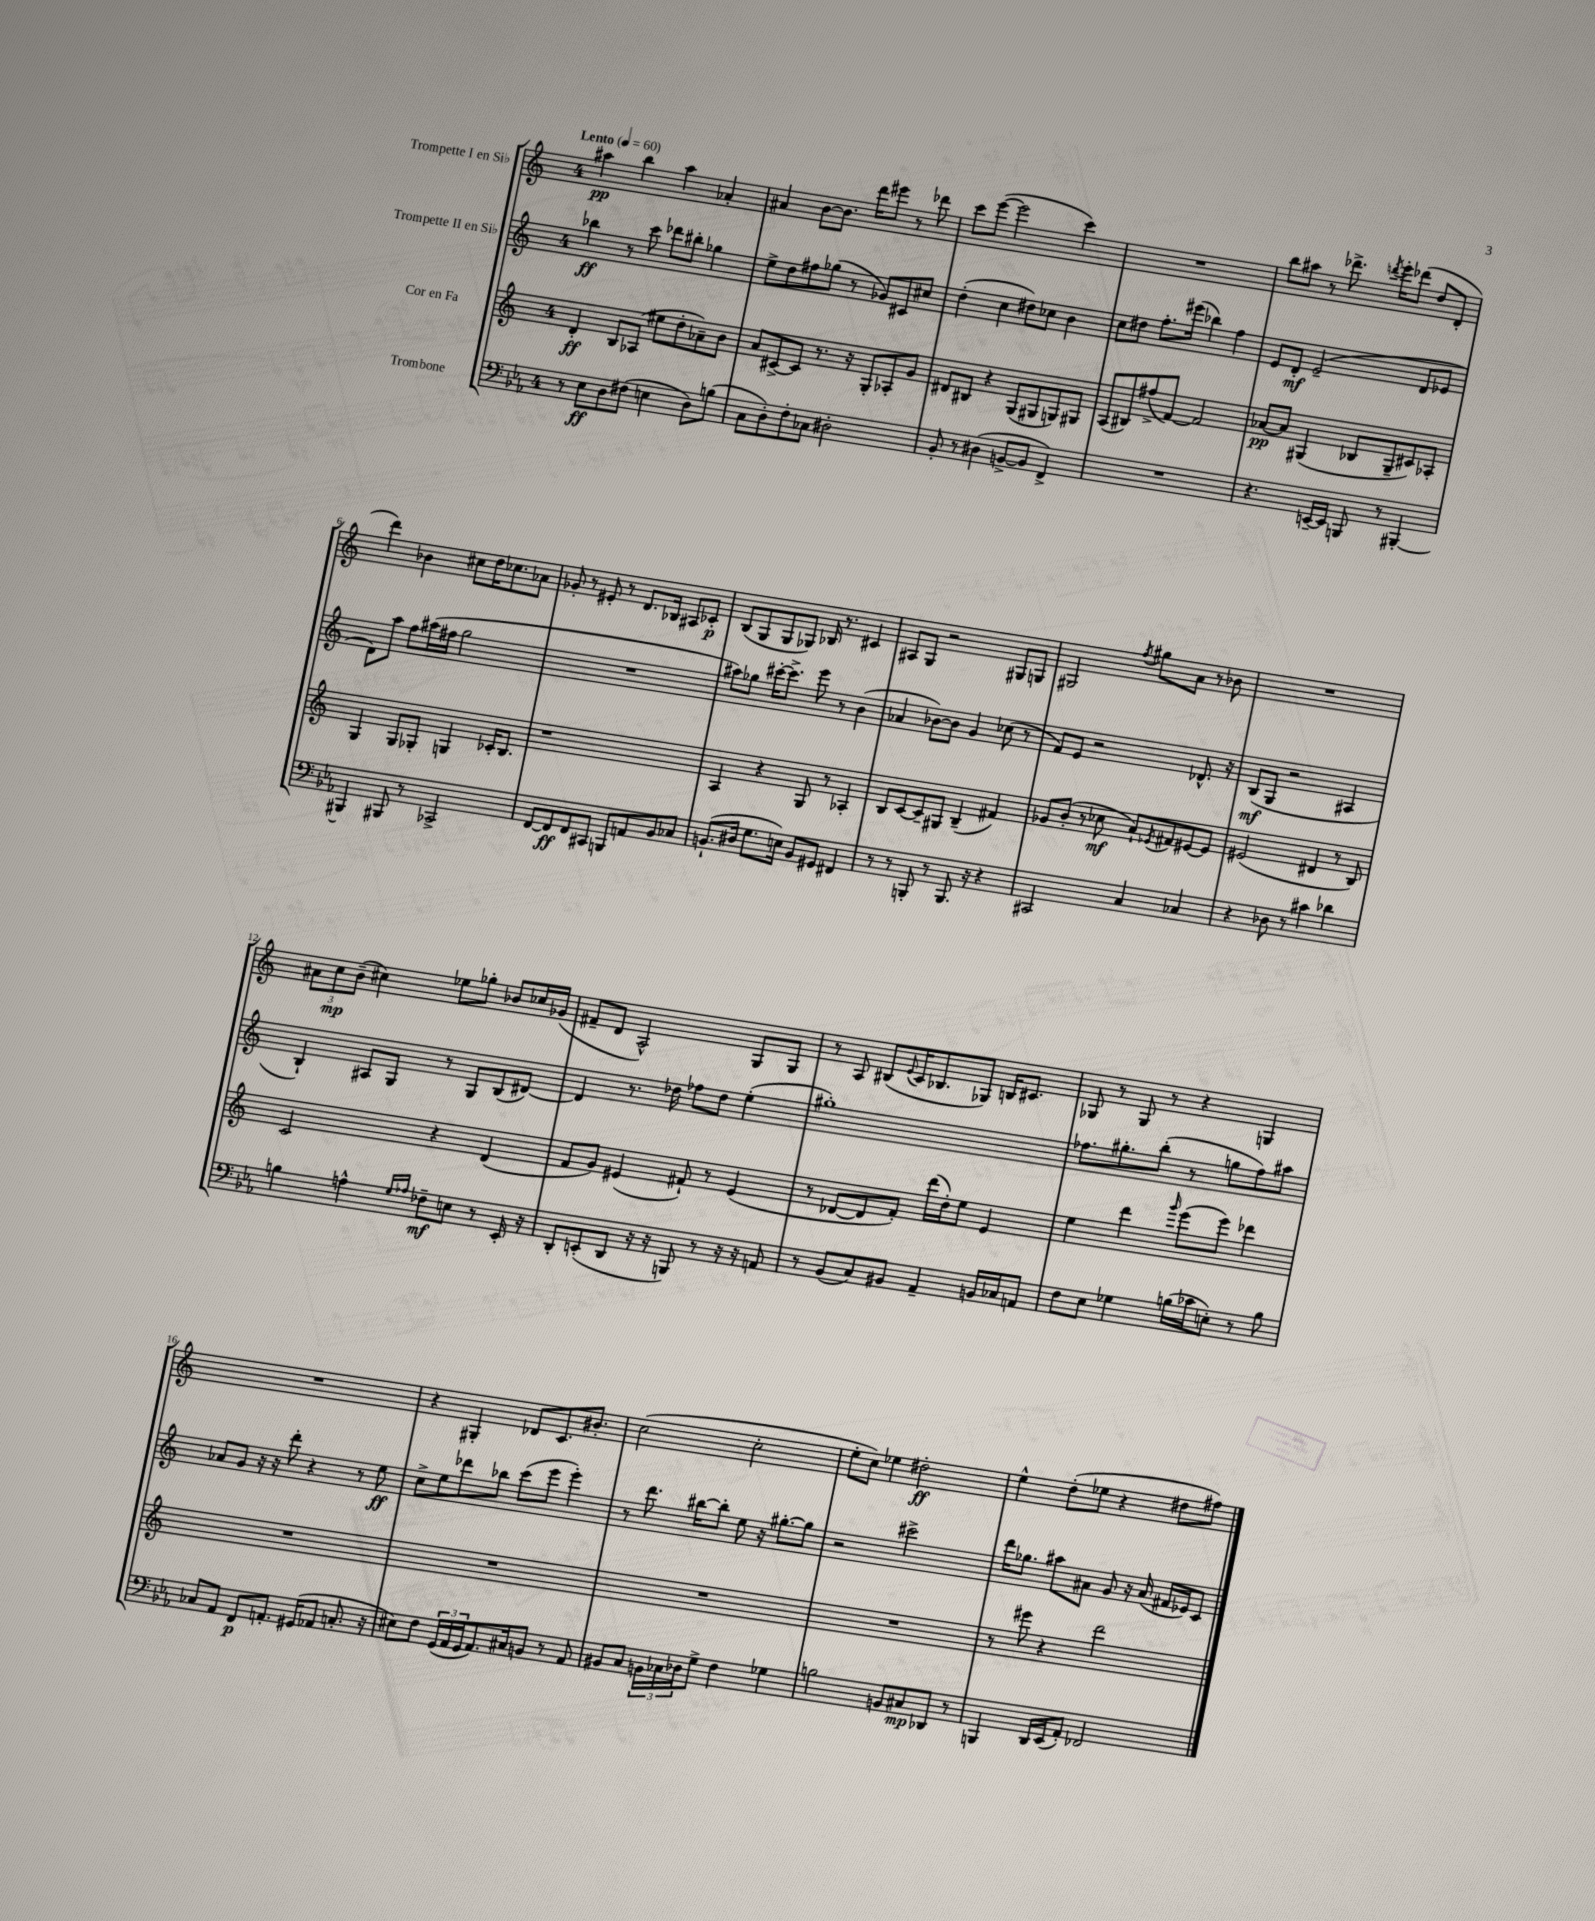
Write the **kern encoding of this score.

**kern	**kern	**kern	**kern
*staff4	*staff3	*staff2	*staff1
*clefF4	*clefG2	*clefG2	*clefG2
*k[b-e-a-]	*k[]	*k[]	*k[]
*M4/4	*M4/4	*M4/4	*M4/4
*MM60	*MM60	*MM60	*MM60
8r	4d'	4bb-	4aa#
8E-	.	.	.
8D	8B	8r	4bb
(8F#	(8A-	8ccc	.
4E	8ee#	8ddd-	4aa#
.	8dd'	8bb#'	.
8D)	8a-~)	4gg-	4a-'
(8B	8b	.	.
=	=	=	=
8C	8a	8ee^	4a#
8D')	[8c#^	8dd	.
8F'	8c#]	8ff#	[8b
8C-	8.r	(8gg-	8.b]
2D#'	.	8r	.
.	16r	.	16ddd
.	8G'	8g-)	8eee#
.	8A-'	8c#	8r
.	8g	8cc#	8ddd-
=	=	=	=
8BB-'	8d#	(4dd'	8ccc
8r	8B#	.	([8eee
(4D#	4r	4cc	2eee]
[8BB^	(8G	8dd#)	.
8BB]	8G#	8cc-	.
4FF^)	8G)	4b	4ccc)
.	8G#	.	.
=	=	=	=
1r	(8A	8cc	1r
.	8B#)	8dd#	.
.	(8ff#^	8.ff'	.
.	[8f)	.	.
.	.	(16eee#	.
.	2f]	4bb-)	.
.	.	4ff	.
=	=	=	=
4.r	[8a-	8e	8bb
.	8a-]	8d'	8aa#
.	(4G#	(2e~	8r
[16EE~	.	.	8.ddd-^
16EE]	.	.	.
8BBB	8B-	.	.
.	.	.	8qddd
.	.	.	16eee'
8r	8G#~	.	(8ddd-
[4BBB#'	8c#)	8d	8dd
.	8A-'	8e-	8d'
=	=	=	=
4BBB#]	4G	8d)	4ddd)
.	.	8aa	.
8BBB#	8G	8ff	4b-
8r	8G-'	(16aa#	.
.	.	16ff#	.
2CC-^	4G	2gg	8cc#
.	.	.	16dd
.	.	.	8.cc-
.	16c-'	.	.
.	8.B	.	.
.	.	.	8a-
=	=	=	=
[8FF	1r	1r	8g-'
8FF]	.	.	8r
8FF	.	.	8e#'
8CC#	.	.	8r
8BBB	.	.	8.d
8AA	.	.	.
.	.	.	16B-
8BB-	.	.	8A#
8C-	.	.	8c-'
=	=	=	=
(8.BB`	4A	8aa#)	(8B
.	.	8gg-	8G
16D#	.	.	.
8.G	4r	[16ccc#'	8G
.	.	8.ccc#^]	.
.	.	.	8G-)
16E)	.	.	.
8BB	8G	8eee	16B-
.	.	.	8.r
8GG#	8r	8r	.
4FF#	4A-'	(4b	4c#
=	=	=	=
8r	8B	4a-	8A#
8r	[8c	.	8G
8BBB'	8c~]	[8b-)	2r
8r	8G#	8b-]	.
8.BBB	(4B~	4g	.
16r	.	.	.
4r	4f#)	(8cc-	8G#
.	.	8r	8G
=	=	=	=
2CC#	8g-	8f)	2G#
.	(8b'	8e	.
.	8r	2r	.
.	8cc-	.	.
.	.	.	8qff
4C	8a`)	.	8gg#
.	8qe-	.	.
.	8f#	.	8a
4C-	[8e#	8.d-^^	8r
.	8e#]	.	8b-
.	.	16r	.
=	=	=	=
4r	(2e#	(8B	1r
.	.	8G	.
8D-	.	2r	.
8r	.	.	.
4c#	4d#	.	.
4d-	8r	4A#	.
.	8B)	.	.
=	=	=	=
4B	2c	4B`)	12a#
.	.	.	12cc
.	.	.	(12b~
4A^^	.	8A#	4cc#)
.	.	8G	.
16qqG	.	.	.
16qqA-	.	.	.
8F-~	4r	8r	8ee-
8E	.	8G	8gg-'
8r	(4d	(8B	8b-
16EE-'	.	[8d#)	16cc-
16r	.	.	(16g-
=	=	=	=
8DD'	8f	4d#]	8f#~
(8EE'	8g)	.	8d
8DD	(4e#	8.r	2A^^)
16r	.	.	.
16r	.	16dd-	.
8BBB)	8f#`)	8ff-	.
8r	8r	8dd-	.
16r	(4e#	(4ee'	8G
16r	.	.	.
8AA	.	.	8G
=	=	=	=
8r	8r	1gg#')	8r
(8BB-	[8d-	.	8A
8C)	8d-]	.	(8B#
.	.	.	8qqe
8BB#	8f')	.	16c
.	.	.	8.B-
4AA-~	(16ddd	.	.
.	16dd')	.	.
.	8ee	.	8G-)
16BB	4e	.	16B
16C-	.	.	8.c#
8AA	.	.	.
=	=	=	=
8F	4ee	8.ff-	8G-
8E-	.	.	8r
.	.	8.gg#'	.
4G-	4ddd	.	8G-
.	.	(8bb'	8r
.	16qqggg	.	.
(16B	(8eee	8r	4r
16c-	.	.	.
8E')	8eee)	8gg	.
8r	4ddd-	8ff-)	4G
8B	.	8aa#	.
=	=	=	=
8C-	1r	8a-	1r
8AA-	.	8g	.
8FF	.	16r	.
.	.	16r	.
8.AA'	.	8ddd'	.
.	.	4r	.
(16GG#	.	.	.
8AA-	.	.	.
8.C'	.	8r	.
.	.	8ee	.
16r	.	.	.
=	=	=	=
8E#)	1r	8cc^	4r
8F	.	8ee	.
(24GG	.	8ddd-	4G#'
24AA-	.	.	.
24GG	.	.	.
8.AA-)	.	8bb-	.
.	.	(8ccc	8d-
16C#	.	.	.
8BB	.	8eee	8.c
8r	.	4eee')	.
.	.	.	8.b#'
8AA-	.	.	.
=	=	=	=
8BB#	1r	8r	(2cc
8C	.	8.ddd	.
24BB	.	.	.
24C-	.	.	.
.	.	[16bb#	.
24D-	.	.	.
8G^	.	8bb#']	.
4F	.	8ee	2cc'
.	.	16r	.
.	.	[8.gg#'	.
4G-	.	.	.
.	.	8gg#]	.
=	=	=	=
2B	1r	2r	8ee'
.	.	.	8cc)
.	.	.	4ee-
8BB	.	2ccc#^	2dd#'
8C#	.	.	.
8DD-	.	.	.
8r	.	.	.
=	=	=	=
4BBB	8r	16ddd	4ee^^
.	.	8.gg-	.
.	8eee#	.	.
16DD	4r	8aa#	(8dd'
(16EE-	.	.	.
8AA-')	.	8a#	8ee-
2FF-	2ddd	8g	4r
.	.	16r	.
.	.	(16a#	.
.	.	16f#	8dd#
.	.	16e-)	.
.	.	8c	8ff#)
==	==	==	==
*-	*-	*-	*-
